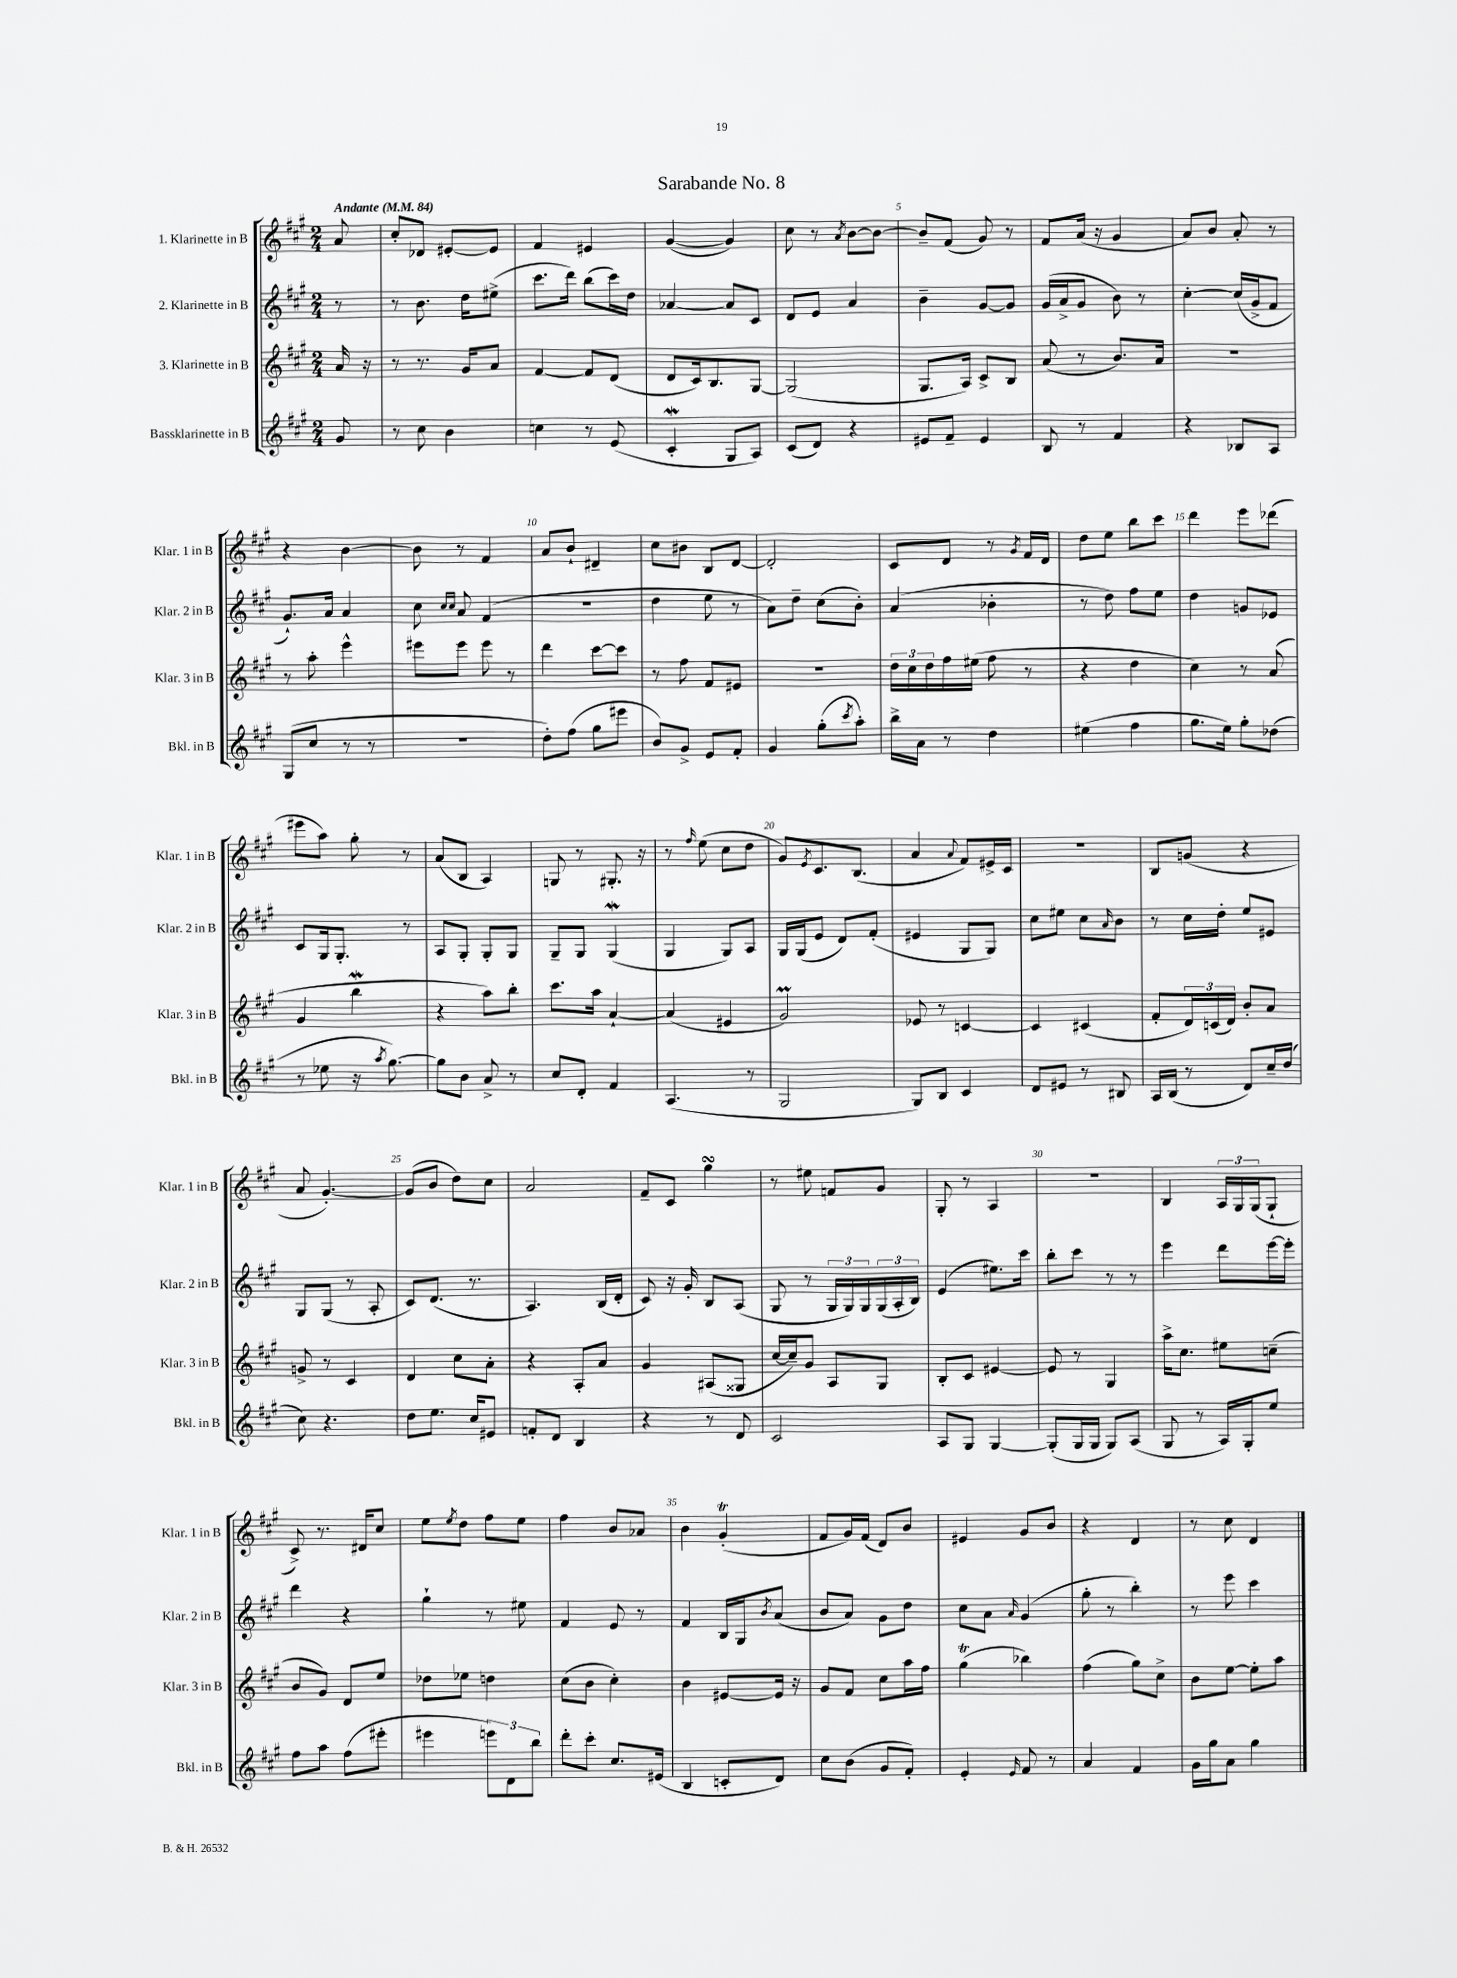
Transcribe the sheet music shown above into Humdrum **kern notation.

**kern	**kern	**kern	**kern
*part4	*part3	*part2	*part1
*staff4	*staff3	*staff2	*staff1
*I"Bassklarinette in B	*I"3. Klarinette in B	*I"2. Klarinette in B	*I"1. Klarinette in B
*I'Bkl. in B	*I'Klar. 3 in B	*I'Klar. 2 in B	*I'Klar. 1 in B
*clefG2	*clefG2	*clefG2	*clefG2
*k[f#c#g#]	*k[f#c#g#]	*k[f#c#g#]	*k[f#c#g#]
*M2/4	*M2/4	*M2/4	*M2/4
*MM84	*MM84	*MM84	*MM84
=	=	=	=
!	!	!	!LO:TX:a:B:t=Andante
8g#/	16a/	8r	8a/
.	16r	.	.
=1	=1	=1	=1
8r	8r	8r	8cc#'/L
8cc#\	8.r	8.b\	8d-X/J
4b\	.	.	[8e#X'/L
.	16g#/KL	16dd\KL	.
.	8a/J	(8ee#X^\J	8e#/J]
=2	=2	=2	=2
4ccn\	[4f#/	8.ccc#\L	4f#/
.	.	16ddd\Jk)	.
8r	8f#/L]	(8bb\L	4e#X/
(8e/	(8d/J	16ccc#\L)	.
.	.	16dd\JJ	.
=3	=3	=3	=3
4c#W'/	8d/L	[4a-X/	([4g#/
.	16c#/k)	.	.
.	8.B/	.	.
8G#/L	.	8a-/L]	4g#/])
8A/J)	[8G#/J	8c#/J	.
=4	=4	=4	=4
(8c#/L	(2G#/]	8d/L	8cc#\
8d/J)	.	8e/J	8r
.	.	.	8qa/
4r	.	4a/	[8b\L
.	.	.	8b\J_
=5	=5	=5	=5
8e#X/L	8.G#/L	4b~\	8b~/L]
8f#~/J	.	.	(8f#/J
.	16A/Jk)	.	.
4e#/	8c#^/L	[8g#/L	8g#/)
.	8B/J	8g#/J]	8r
=6	=6	=6	=6
8B/	(8a/	(16g#/LL	8f#/L
.	.	16a^/J	.
8r	8r	8g#/J	(16a/Jk
.	.	.	16r
4f#/	8.b/L)	8b\)	4g#/
.	.	8r	.
.	16a/Jk	.	.
=7	=7	=7	=7
4r	2r	[4cc#'\	8a/L)
.	.	.	8b/J
8B-X/L	.	(16cc#/LL]	8a'/
.	.	16g#^/J	.
8A/J	.	8f#/J	8r
!!LO:LB:g=z
=8	=8	=8	=8
(8G#/L	8r	8.g#`/L)	4r
8cc#/J	8aa'\	.	.
.	.	16a/Jk	.
8r	4eee^^\	4a/	[4b\
8r	.	.	.
=9	=9	=9	=9
2r	8eee#X\L	8cc#\	8b\]
.	.	16qqcc#/LL	.
.	.	16qqcc#/JJ	.
.	8eee#\J	8a/	8r
.	8eee#\	(4f#/	4f#/
.	8r	.	.
=10	=10	=10	=10
8dd'\L)	4ddd\	2r	8a/L
(8ff#\J	.	.	8b`/J
8gg#\L	[8ccc#\L	.	4d#X~/
8eee#X\J	8ccc#\J]	.	.
=11	=11	=11	=11
8b/L)	8r	4dd\	8cc#\L
8g#^/J	8ff#\	.	8b#X\J
8e/L	8f#/L	8ee\	8B/L
8f#'/J	8e#X/J	8r	[8d/J
=12	=12	=12	=12
4g#/	2r	8a\L)	2d'/]
.	.	8dd~\J	.
(8gg#'\L	.	(8cc#\L	.
8qccc#/	.	.	.
8aa'\J)	.	8b'\J)	.
=13	=13	=13	=13
16bb^\LL	24dd\LL	(4a/	8c#/L
.	24cc#\	.	.
16a\JJ	.	.	.
.	24dd\	.	.
8r	16ff#\	.	8d/J
.	(16ee#X\JJ	.	.
4dd\	8ff#\	4b-X'\	8r
.	.	.	8qg#/
.	8r	.	16f#/LL
.	.	.	16d/JJ
=14	=14	=14	=14
(4ee#X\	4r	8r	8dd\L
.	.	8dd\)	8ee\J
4ff#\	4dd\	8ff#\L	8bb\L
.	.	8ee\J	8ccc#\J
=15	=15	=15	=15
8.gg#\L	4cc#\)	4dd\	4ddd\
16ee\Jk)	.	.	.
8gg#'\L	8r	8gn/L	8eee\L
(8dd-X\J	(8a/	8e-X/J	(8ddd-X\J
!!LO:LB:g=z
=16	=16	=16	=16
8r	4g#/	8c#/L	8eee#X\L
8ee-X\	.	16G#/k	8aa\J)
.	.	8.G#'/J	.
16r	4bbW\	.	8gg#'\
8qaa/	.	.	.
[8.gg#\)	.	.	.
.	.	8r	8r
=17	=17	=17	=17
8gg#\L]	4r	8A/L	(8a/L
8b\J	.	8G#'/J	8B/J
8a^/	8aa\L)	8G#'/L	4A/)
8r	8bb'\J	8G#/J	.
=18	=18	=18	=18
8cc#/L	8.ccc#\L	8G#~/L	8Gn/
8d'/J	.	8G#/J	8r
.	16aa\Jk	.	.
4f#/	[4a`/	(4G#W/	8.G#X'/
.	.	.	16r
=19	=19	=19	=19
(4.A/	(4a/]	4G#/	8r
.	.	.	16qqff#/
.	.	.	(8ee\
.	4e#X/	8G#/L)	8cc#\L
8r	.	8A/J	8dd\J
=20	=20	=20	=20
2G#/	2g#m/)	16G#/LL	8g#/L)
.	.	(16G#/J	.
.	.	.	8qe/
.	.	8e/J	8.c#/
.	.	8d/L)	.
.	.	.	(8.B/J
.	.	(8f#'/J	.
=21	=21	=21	=21
8G#/L)	8e-X/	4e#X/	4a/
8B/J	8r	.	.
.	.	.	8qqa/
4c#/	[4cn/	8G#/L	8f#/L)
.	.	8G#/J)	16e#X^/L
.	.	.	16c#/JJ
=22	=22	=22	=22
8d/L	4c/]	8cc#\L	2r
8e#X/J	.	8ee#X\J	.
8r	(4c#X/	8cc#\L	.
.	.	16qqa/	.
8B#X/	.	8b\J	.
=23	=23	=23	=23
16A/LL	8f#'/L	8r	8B/L
(16B/JJ	.	.	.
8r	24d/L)	16cc#\LL	(8gn/J
.	(24cn/	.	.
.	.	16dd'\JJ	.
.	24d/JJ)	.	.
8d/L)	8b'/L	8ee/L	4r
16cc#~/L	8a/J	8e#X/J	.
(16dd/JJ	.	.	.
!!LO:LB:g=z
=24	=24	=24	=24
8cc#\)	8gn^/	8G#/L	8a/
4.r	8r	(8G#/J	[4.g#'/)
.	4c#/	8r	.
.	.	8A'/	.
=25	=25	=25	=25
8dd\L	4d/	8c#/L)	(8g#/L]
8.ee\J	.	(8.d/J	8b/J
.	8cc#\L	.	8dd\L)
16cc#/KL	.	8.r	.
8e#X/J	8a'\J	.	8cc#\J
=26	=26	=26	=26
8fn'/L	4r	4.A/)	2a/
8d/J	.	.	.
4B/	8A'/L	.	.
.	8a/J	(16B/LL	.
.	.	16d'/JJ	.
=27	=27	=27	=27
4r	4g#/	8c#/)	8f#~/L
.	.	16r	8c#/J
.	.	16g#'/	.
8r	(8A#X/L	8B/L	4gg#sSsS\
8d/	8G##X/J	(8A/J	.
=28	=28	=28	=28
2c#/	[16cc#/LL	8G#/	8r
.	16cc#~/J])	.	.
.	8g#/J	8r	8ee#X\
.	8A/L	24G#/LL	8fn/L
.	.	24G#/)	.
.	.	24G#/	.
.	8G#/J	(24G#/	8g#/J
.	.	24A'/	.
.	.	24B/JJ)	.
=29	=29	=29	=29
8A/L	8B'/L	(4e/	8G#'/
8G#/J	8c#/J	.	8r
[4G#/	[4e#X/	8.ee#X\L)	4A/
.	.	16ccc#\Jk	.
=30	=30	=30	=30
(8G#'/L]	8e#/]	8bb'\L	2r
16G#/L	8r	8ccc#\J	.
16G#/JJ	.	.	.
8G#/L)	4G#/	8r	.
(8A/J	.	8r	.
=31	=31	=31	=31
8G#/	16aa^\KL	4eee\	4B/
.	8.cc#\J	.	.
8r	.	.	.
16A/LL)	8ee#X\L	8ddd\L	24A/LL
.	.	.	24G#/
16G#'/J	.	.	.
.	.	.	(24G#/J
8ee/J	(8ccn~\J	[16eee\L	8G#`/J
.	.	16eee'\JJ]	.
!!LO:LB:g=z
=32	=32	=32	=32
8ff#\L	8b/L	4ddd\	8c#^/)
8aa\J	8g#/J)	.	8.r
(8ff#\L	8d/L	4r	.
.	.	.	16d#X/KL
8eee#X'\J	8ee/J	.	8cc#/J
=33	=33	=33	=33
4eee#X\	8dd-X\L	4gg#`\	8ee\L
.	.	.	8qee/
.	8ee-X\J	.	8dd\J
12eeen\L)	4ddn\	8r	8ff#\L
12d\	.	.	.
.	.	8ee#X\	8ee\J
12bb\J	.	.	.
=34	=34	=34	=34
8ddd'\L	(8cc#\L	4f#/	4ff#\
8ccc#'\J	8b\J	.	.
8.cc#/L	4cc#'\)	8e/	8b/L
.	.	8r	8a-X/J
(16e#X/Jk	.	.	.
=35	=35	=35	=35
4B/	4b\	4f#/	4b\
8cn'/L	[8e#X/L	16B/LL	(4g#t'/
.	.	16G#/J	.
.	.	8qb/	.
8d/J)	16e#/Jk]	(8a/J	.
.	16r	.	.
=36	=36	=36	=36
8cc#\L	8g#/L	8b/L	8f#/L
(8b\J	8f#/J	8a/J)	16g#/L)
.	.	.	(16f#/JJ
8g#/L	8cc#\L	8g#\L	8d/L)
8f#'/J)	16aa\L	8dd\J	8b/J
.	16ff#\JJ	.	.
=37	=37	=37	=37
4e'/	(4gg#t\	8cc#\L	4e#X/
.	.	8a\J	.
16qqe/	.	16qqa/	.
8f#/	4bb-X\)	(4g#/	8g#/L
8r	.	.	8b/J
=38	=38	=38	=38
4a/	(4ff#\	8gg#'\	4r
.	.	8r	.
4f#/	8gg#\L)	4bb'\)	4d/
.	8cc#^\J	.	.
=39	=39	=39	=39
16g#\LL	8b\L	8r	8r
16gg#\J	.	.	.
8a\J	[8ee\J	8eee\	8cc#\
4gg#\	8ee'\L]	4ccc#\	4d/
.	8aa\J	.	.
==	==	==	==
*-	*-	*-	*-
